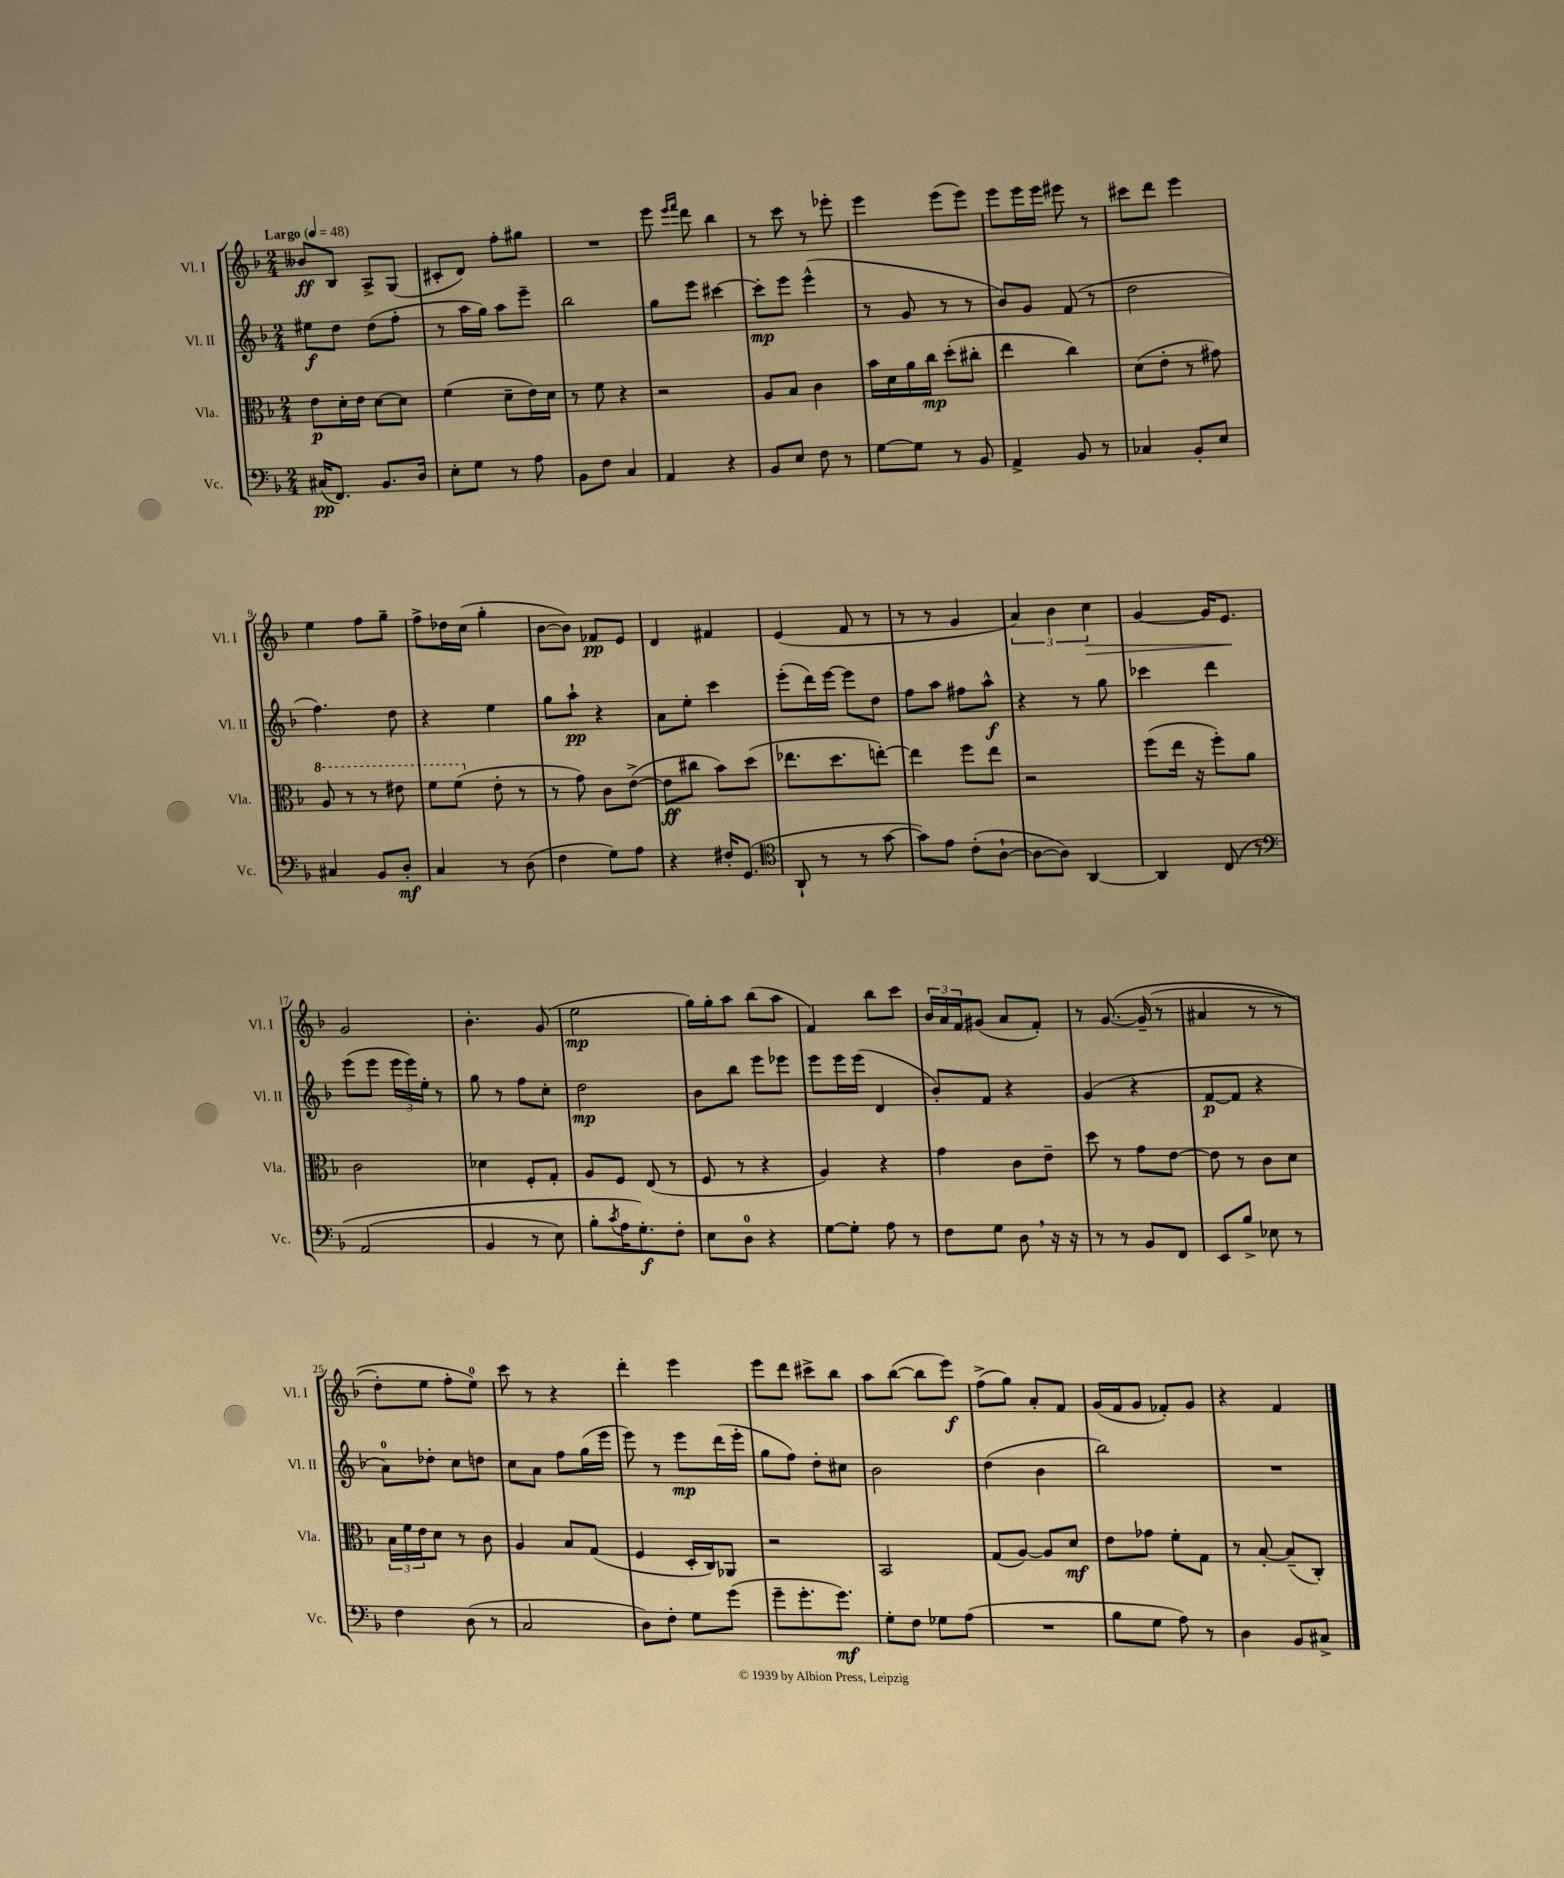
<<
\new StaffGroup <<
\new Staff = "s0" \with { instrumentName = "Vl. I" shortInstrumentName = "Vl. I" } {
    \clef treble \key f \major \numericTimeSignature \time 2/4 \tempo "Largo" 4 = 48
    beses'8\ff bes8 a8-> g8( |
    cis'8-. d'8) f''8-. gis''8 |
    R2 |
    e'''8 \grace { e'''16 f'''16 } d'''8 bes''4 |
    r8 c'''8 r8 ees'''8-. |
    e'''4 e'''8( e'''8) |
    e'''8 e'''16 e'''16 eis'''8 r8 |
    cis'''8 d'''8 e'''4 |
    e''4 f''8 g''8-- |
    f''8-> des''16 c''16( g''4-. |
    bes'8~ bes'8) fes'8\pp e'8 |
    d'4 fis'4 |
    e'4( f'8 r8 |
    r8 r8 g'4 |
    \tuplet 3/2 { a'4) bes'4 c''4\> } |
    g'4~ g'16 e'8.\! |
    g'2 |
    bes'4.-. g'8( |
    e''2\mp |
    g''16) g''16-. a''8 bes''8( a''8 |
    f'4) bes''8 c'''8 |
    \tuplet 3/2 { bes'16 a'16 f'16 } gis'8( a'8 f'8-.) |
    r8 g'8.~\( g'16--( r8 |
    ais'4 r8 r8 |
    d''8-.) e''8 f''8-. e''8-0\) |
    c'''8 r8 r4 |
    d'''4-. e'''4 |
    e'''8 d'''8 cis'''8-> bes''8 |
    a''8 bes''8~( bes''8 e'''8\f) |
    f''8->( g''8) a'8-. f'8 |
    g'16( f'16 g'8 fes'8-.) g'8 |
    r4 f'4 \bar "|." |
}
\new Staff = "s1" \with { instrumentName = "Vl. II" shortInstrumentName = "Vl. II" } {
    \clef treble \key f \major \numericTimeSignature \time 2/4
    eis''8\f d''8 d''8( f''8-. |
    r8 a''16 g''16) a''8 e'''8-- |
    bes''2 |
    g''8 e'''8 cis'''4~ |
    cis'''8-.\mp e'''8 e'''4-^( |
    r8 g'8 r8 r8 |
    bes'8) g'8 f'8( r8 |
    d''2 |
    f''4.) d''8 |
    r4 e''4 |
    g''8 a''8-!\pp r4 |
    a'8 e''8-. c'''4 |
    e'''8-.( d'''16) e'''16~ e'''8 d''8 |
    f''8 a''8 fis''8 a''8-^\f |
    r4 r8 g''8 |
    ces'''4 d'''4 |
    e'''8( e'''8 \tuplet 3/2 { e'''16 e'''16) e''16-. } r8 |
    g''8 r8 f''8 c''8-. |
    d''2\mp |
    bes'8 bes''8 e'''8 ees'''8 |
    e'''8 e'''16 e'''16( d'4 |
    bes'8-.) f'8 r4 |
    g'4( r4 |
    f'8~\p f'8 r4 |
    a'8-0) des''8-. c''8 d''8 |
    c''8 a'8 f''8 g''16( e'''16 |
    e'''8) r8 e'''8\mp d'''16( e'''16-. |
    g''8 f''8) d''8-. cis''8 |
    bes'2 |
    d''4( bes'4 |
    bes''2) |
    R2 \bar "|." |
}
\new Staff = "s2" \with { instrumentName = "Vla." shortInstrumentName = "Vla." } {
    \clef alto \key f \major \numericTimeSignature \time 2/4
    e'8\p d'16-. e'16 d'8~ d'8 |
    f'4( d'8-- e'16) d'16 |
    r8 f'8 r4 |
    r2 |
    a8 bes8 c'4 |
    bes'16 d'16 a'16 c''16\mp d''8-.( cis''8-. |
    e''4 c''4) |
    d'8( e'8-. r8 gis'8) |
    \ottava #1 a'8 r8 r8 eis''8 |
    f''8 f''8( \ottava #0 e'8-. r8 |
    r8 g'8) c'8 e'8~->( |
    e'8\ff cis''8 bes'8) d''8( |
    ees''8. d''8. e''8~-.) |
    e''4 f''8 e''8 |
    r2 |
    f''8( e''16 r16 f''8-.) a'8 |
    c'2 |
    des'4 f8-. g8-. |
    a8 f8 e8( r8 |
    f8 r8 r4 |
    a4) r4 |
    g'4 c'8 e'8-- |
    d''8 r8 g'8 e'8~ |
    e'8 r8 c'8 d'8 |
    \tuplet 3/2 { bes16 f'16 e'16 } d'8 r8 c'8 |
    a4 bes8 g8( |
    f4 d16-. c16) aes,8 |
    r2 |
    bes,2 |
    g8( a8~) a8 d'8\mf |
    e'8 ges'8 f'8-. g8 |
    r8 bes8~-. bes8--( c8-.) \bar "|." |
}
\new Staff = "s3" \with { instrumentName = "Vc." shortInstrumentName = "Vc." } {
    \clef bass \key f \major \numericTimeSignature \time 2/4
    cis16\pp( f,8.) bes,8. d16 |
    e8-. g8 r8 a8 |
    bes,8 f8 c4 |
    a,4 r4 |
    bes,8 e8 f8 r8 |
    g8~ g8 r8 bes,8 |
    a,4-> bes,8 r8 |
    ces4 bes,8-. e8 |
    cis4 bes,8 d8-.\mf |
    c4 r8 d8( |
    f4 g8) a8 |
    r4 fis16-. g,8.( |
    \clef tenor a,8-! r8 r8 g'8~ |
    g'8) e'8 c'8-.( a8~-! |
    a8~ a8) a,4~ |
    a,4 c8\( r8 |
    \clef bass a,2( |
    bes,4 r8 e8) |
    bes8-. \acciaccatura { c'8 } a16 g8.-.\f\) f8-. |
    e8 d8-0 r4 |
    g8~ g8-. a8 r8 |
    f8 g8 d8 \breathe r16 r16 |
    r8 r8 bes,8 f,8 |
    e,8 bes8-> ees8 r8 |
    f4 d8( r8 |
    c2 |
    d8) f8-. g8 g'8( |
    g'8-- g'8.-. g'8.\mf) |
    g8-. f8 ges8 a8( |
    R2 |
    bes8 g8 a8) r8 |
    d4 bes,8 cis8-> \bar "|." |
}
>>
>>
